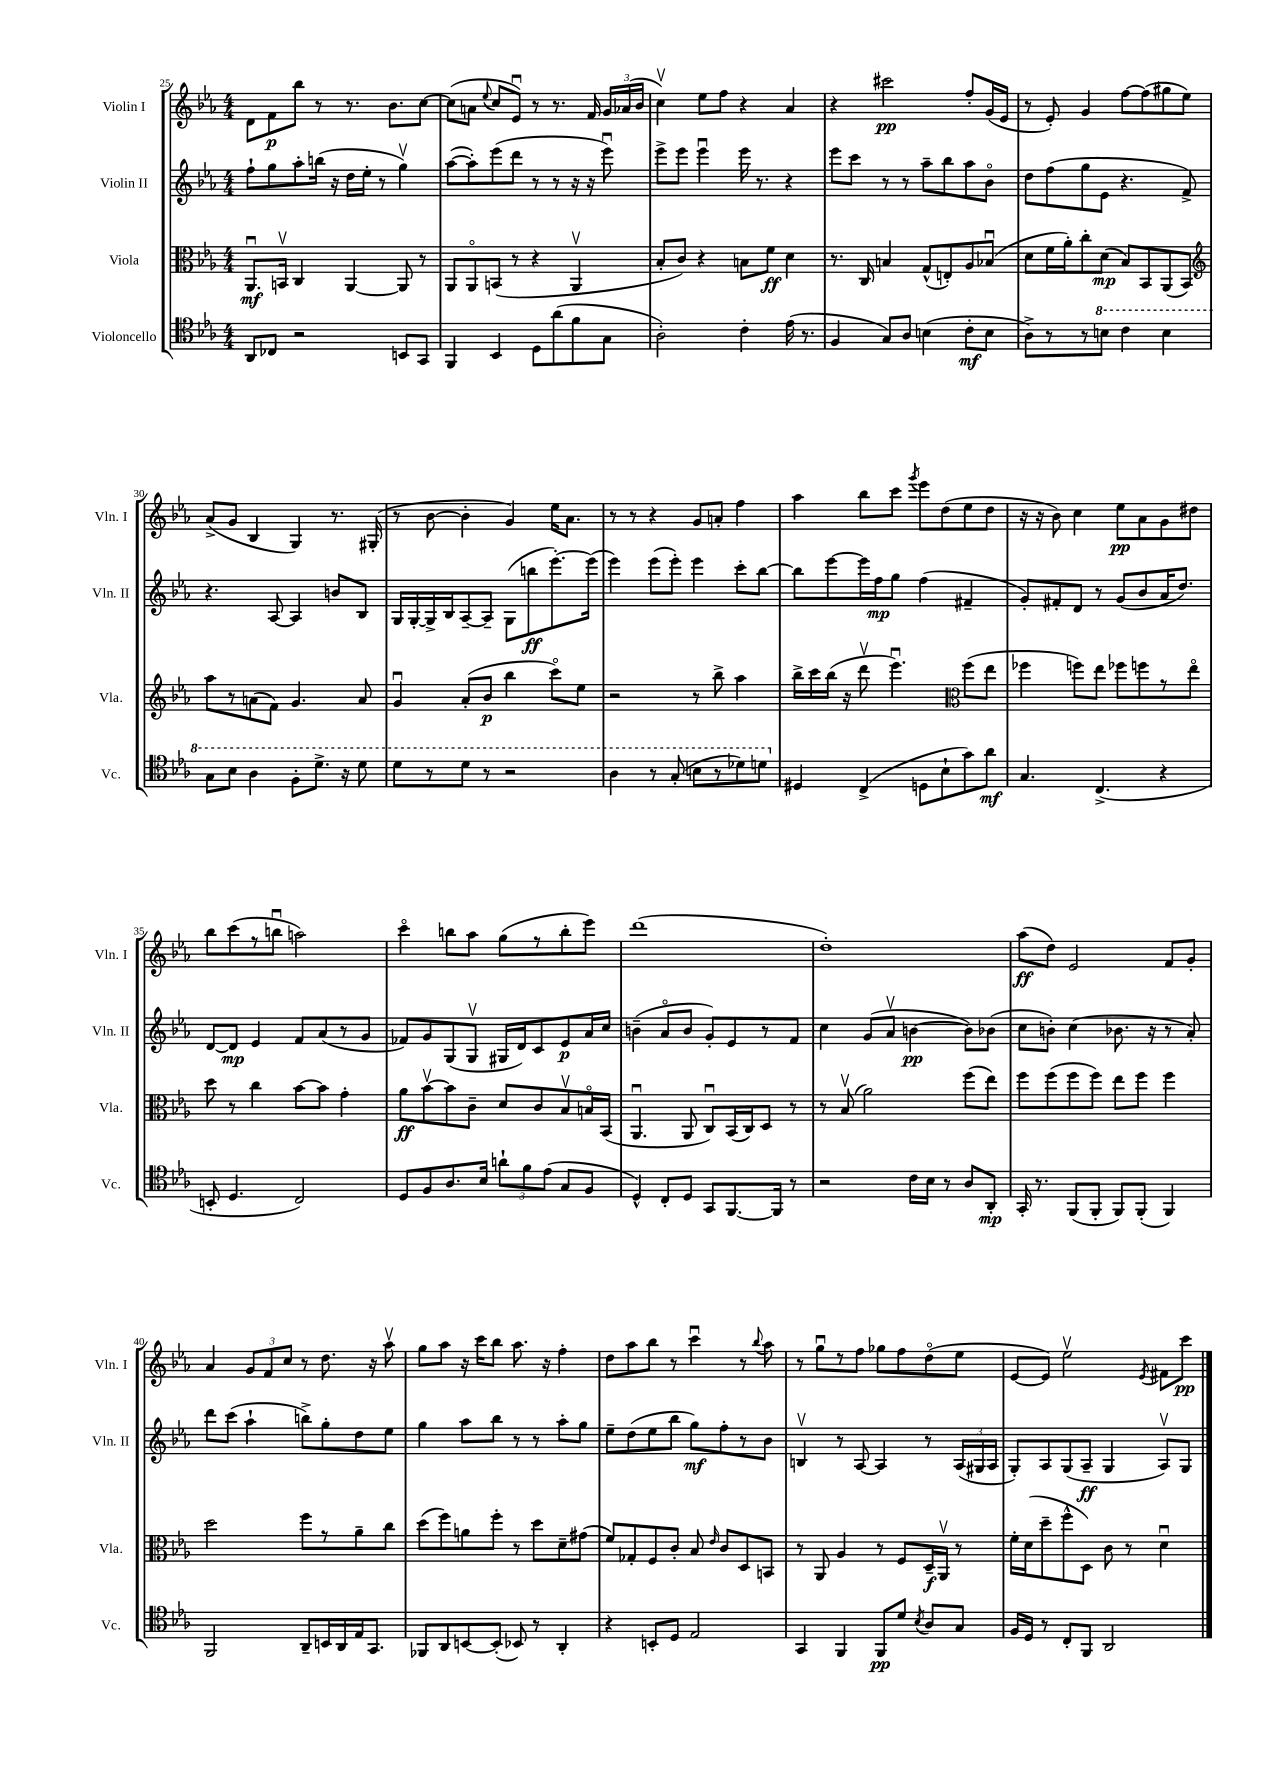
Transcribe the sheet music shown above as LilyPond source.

<<
\new StaffGroup <<
\new Staff = "s0" \with { instrumentName = "Violin I" shortInstrumentName = "Vln. I" } {
    \clef treble \key ees \major \numericTimeSignature \time 4/4
    \autoBeamOff d'8[ f'8\p bes''8] r8 r8. bes'8.[ c''8]~ |
    c''8[( a'8] \appoggiatura { ees''8 } c''8[ ees'8]\downbow) r8 r8. f'16 \tuplet 3/2 { g'16[ aes'16( bes'16] } |
    c''4\upbow) ees''8[ f''8] r4 aes'4 |
    r4 cis'''2\pp f''8[-. g'16( ees'16] |
    r8 ees'8-.) g'4 f''8[~ f''8( gis''8 ees''8]) |
    aes'8[->( g'8] bes4 g4) r8. gis16-.( |
    r8 bes'8~ bes'4-. g'4) ees''16[ aes'8.] |
    r8 r8 r4 g'8[ a'8]-. f''4 |
    aes''4 bes''8[ c'''8] \acciaccatura { g'''8 } ees'''8[ d''8( ees''8 d''8] |
    r16 r16 bes'8) c''4 ees''8[\pp aes'8 g'8 dis''8] |
    bes''8[ c'''8( r8 b''8]\downbow a''2) |
    c'''4\flageolet b''8[ aes''8] g''8[( r8 b''8-. ees'''8]) |
    d'''1( |
    d''1-.) |
    aes''8[\ff( d''8]) ees'2 f'8[ g'8]-. |
    aes'4 \tuplet 3/2 { g'8[ f'8 c''8] } r8 d''8. r16 aes''8\upbow |
    g''8[ aes''8] r16 c'''16[ bes''8] aes''8. r16 f''4-. |
    d''8[ aes''8 bes''8] r8 c'''4\downbow r8 \appoggiatura { bes''8 } aes''8 |
    r8 g''8[\downbow r8 f''8] ges''8[ f''8 d''8\flageolet( ees''8] |
    ees'8[~ ees'8]) ees''2\upbow \acciaccatura { ees'8 } fis'8[ c'''8]\pp \bar "|." |
}
\new Staff = "s1" \with { instrumentName = "Violin II" shortInstrumentName = "Vln. II" } {
    \clef treble \key ees \major \numericTimeSignature \time 4/4
    \autoBeamOff f''8[-! g''8 aes''8-. b''16]( r16 d''16[ ees''16]-. r8 g''4\upbow) |
    aes''8[~( aes''8-.) ees'''8( d'''8] r8 r8 r16 r16 ees'''8\downbow) |
    ees'''8[-> ees'''8] ees'''4\downbow ees'''16 r8. r4 |
    ees'''8[ c'''8] r8 r8 aes''8[-- bes''8 aes''8 bes'8]\flageolet |
    d''8[ f''8( g''8 ees'8] r4. f'8->) |
    r4. aes8~ aes4 b'8[ bes8] |
    g16[ g16~-. g16-> bes16 aes8~-- aes8]-- g8[( b''8\ff ees'''8.~-.) ees'''16]( |
    ees'''4) ees'''8[( ees'''8]-.) ees'''4 c'''8[-. bes''8]~ |
    bes''8[ ees'''8~ ees'''16 f''16\mp g''8] f''4( fis'4-- |
    g'8[-.) fis'8-. d'8] r8 g'8[( bes'8 aes'16 d''8.]) |
    d'8[~ d'8]\mp ees'4 f'8[ aes'8( r8 g'8] |
    fes'8[) g'8 g8( g8]\upbow gis16[ d'16) c'8 ees'8\p aes'16 c''16] |
    b'4--( aes'8[\flageolet b'8] g'8[-.) ees'8 r8 f'8] |
    c''4 g'8[( aes'8]\upbow b'4~\pp b'8[) bes'8]( |
    c''8[ b'8]-.) c''4( bes'8. r16 r8 aes'8-.) |
    d'''8[ c'''8]( aes''4-! b''8[->) g''8-. d''8 ees''8] |
    g''4 aes''8[ bes''8] r8 r8 aes''8[-. g''8] |
    ees''8[-- d''8( ees''8 bes''8] g''8[\mf) f''8-. r8 bes'8] |
    b4\upbow r8 aes8~ aes4 r8 \tuplet 3/2 { aes16[( gis16 aes16] } |
    g8[-.) aes8 g8( aes8]--\ff g4 aes8[\upbow) g8] \bar "|." |
}
\new Staff = "s2" \with { instrumentName = "Viola" shortInstrumentName = "Vla." } {
    \clef alto \key ees \major \numericTimeSignature \time 4/4
    \autoBeamOff aes,8.[\downbow\mf b,16]\upbow c4 aes,4~ aes,8 r8 |
    aes,8[ aes,8\flageolet b,8]( r8 r4 aes,4\upbow |
    bes8[-. c'8]) r4 b8[ f'8]\ff d'4 |
    r8. c16 b4 g8[-^( e8-.) aes8 bes8]\downbow( |
    d'8[ f'16 aes'16-.) c''8-. d'8]\mp( bes8[) bes,8 aes,8( bes,8]) |
    \clef treble aes''8[ r8 a'8( f'8]) g'4. a'8 |
    g'4\downbow aes'8[-.( bes'8]\p bes''4 c'''8[\flageolet) ees''8] |
    r2 r8 bes''8-> aes''4 |
    bes''16[-> c'''16 bes''16]( r16 d'''8\upbow ees'''4.\downbow) \clef alto f''8[( ees''8] |
    fes''4 f''8[) ees''8] fes''8[ f''8 r8 ees''8]\flageolet |
    d''8 r8 c''4 bes'8[~ bes'8] g'4-. |
    aes'8[\ff bes'8~\upbow bes'8 c'8]-- d'8[ c'8 bes8\upbow b16\flageolet bes,16]( |
    aes,4.\downbow aes,8 c8[\downbow) bes,16( c16) d8] r8 |
    r8 bes8\upbow( aes'2) f''8[( ees''8]) |
    f''8[ f''8( f''8 f''8]) ees''8[ f''8] f''4 |
    d''2 f''8[ r8 aes'8-- c''8] |
    d''8[( f''8) a'8 f''8]-. r8 d''8[ d'8-- gis'8]( |
    f'8[) ges8-. f8 c'8]-. bes8 \grace { ees'16 } c'8[ d8 b,8] |
    r8 aes,8 aes4 r8 f8[ d16--\f aes,16]\upbow r8 |
    f'16[-. d'16( d''8-- f''8-^ d8]) c'8 r8 d'4\downbow \bar "|." |
}
\new Staff = "s3" \with { instrumentName = "Violoncello" shortInstrumentName = "Vc." } {
    \clef tenor \key ees \major \numericTimeSignature \time 4/4
    \autoBeamOff aes,8[ ces8] r2 b,8[ g,8] |
    f,4 bes,4 d8[ aes'8( f'8 g8] |
    aes2-.) c'4-. ees'16( r8. |
    f4 g8[) aes8] b4( c'8[-.\mf b8] |
    aes8[->) r8 r8 \ottava #1 b'8] c''4 b'4 |
    g'8[ bes'8] aes'4 f'8[-. d''8.]-> r16 d''8 |
    d''8[ r8 d''8] r8 r2 |
    aes'4 r8 g'8-.( b'8[ r8 des''8) d''8] \ottava #0 |
    dis4 c4->( d8[ bes8-! g'8) aes'8]\mf |
    g4. c4.->( r4 |
    b,8-. d4. c2) |
    d8[ f8 aes8. bes16] \tuplet 3/2 { a'8[-! f'8 ees'8]( } g8[ f8] |
    d4-^) c8[-. d8] g,8[ f,8.~ f,16] r8 |
    r2 c'16[ bes16] r8 aes8[ aes,8]-.\mp |
    g,16-. r8. f,8[( f,8]-. f,8[) f,8]-.( f,4) |
    f,2 aes,8[-- b,16 aes,16 ees16 g,8.] |
    fes,8[ aes,8 b,8~ b,8]-.( bes,8) r8 aes,4-. |
    r4 b,8[-. d8] ees2 |
    g,4 f,4 f,8[\pp d'8] \acciaccatura { bes8 } aes8[ g8] |
    f16[ d16] r8 c8[-. f,8] aes,2 \bar "|." |
}
>>
>>
\layout { \context { \Score currentBarNumber = #25 } }
